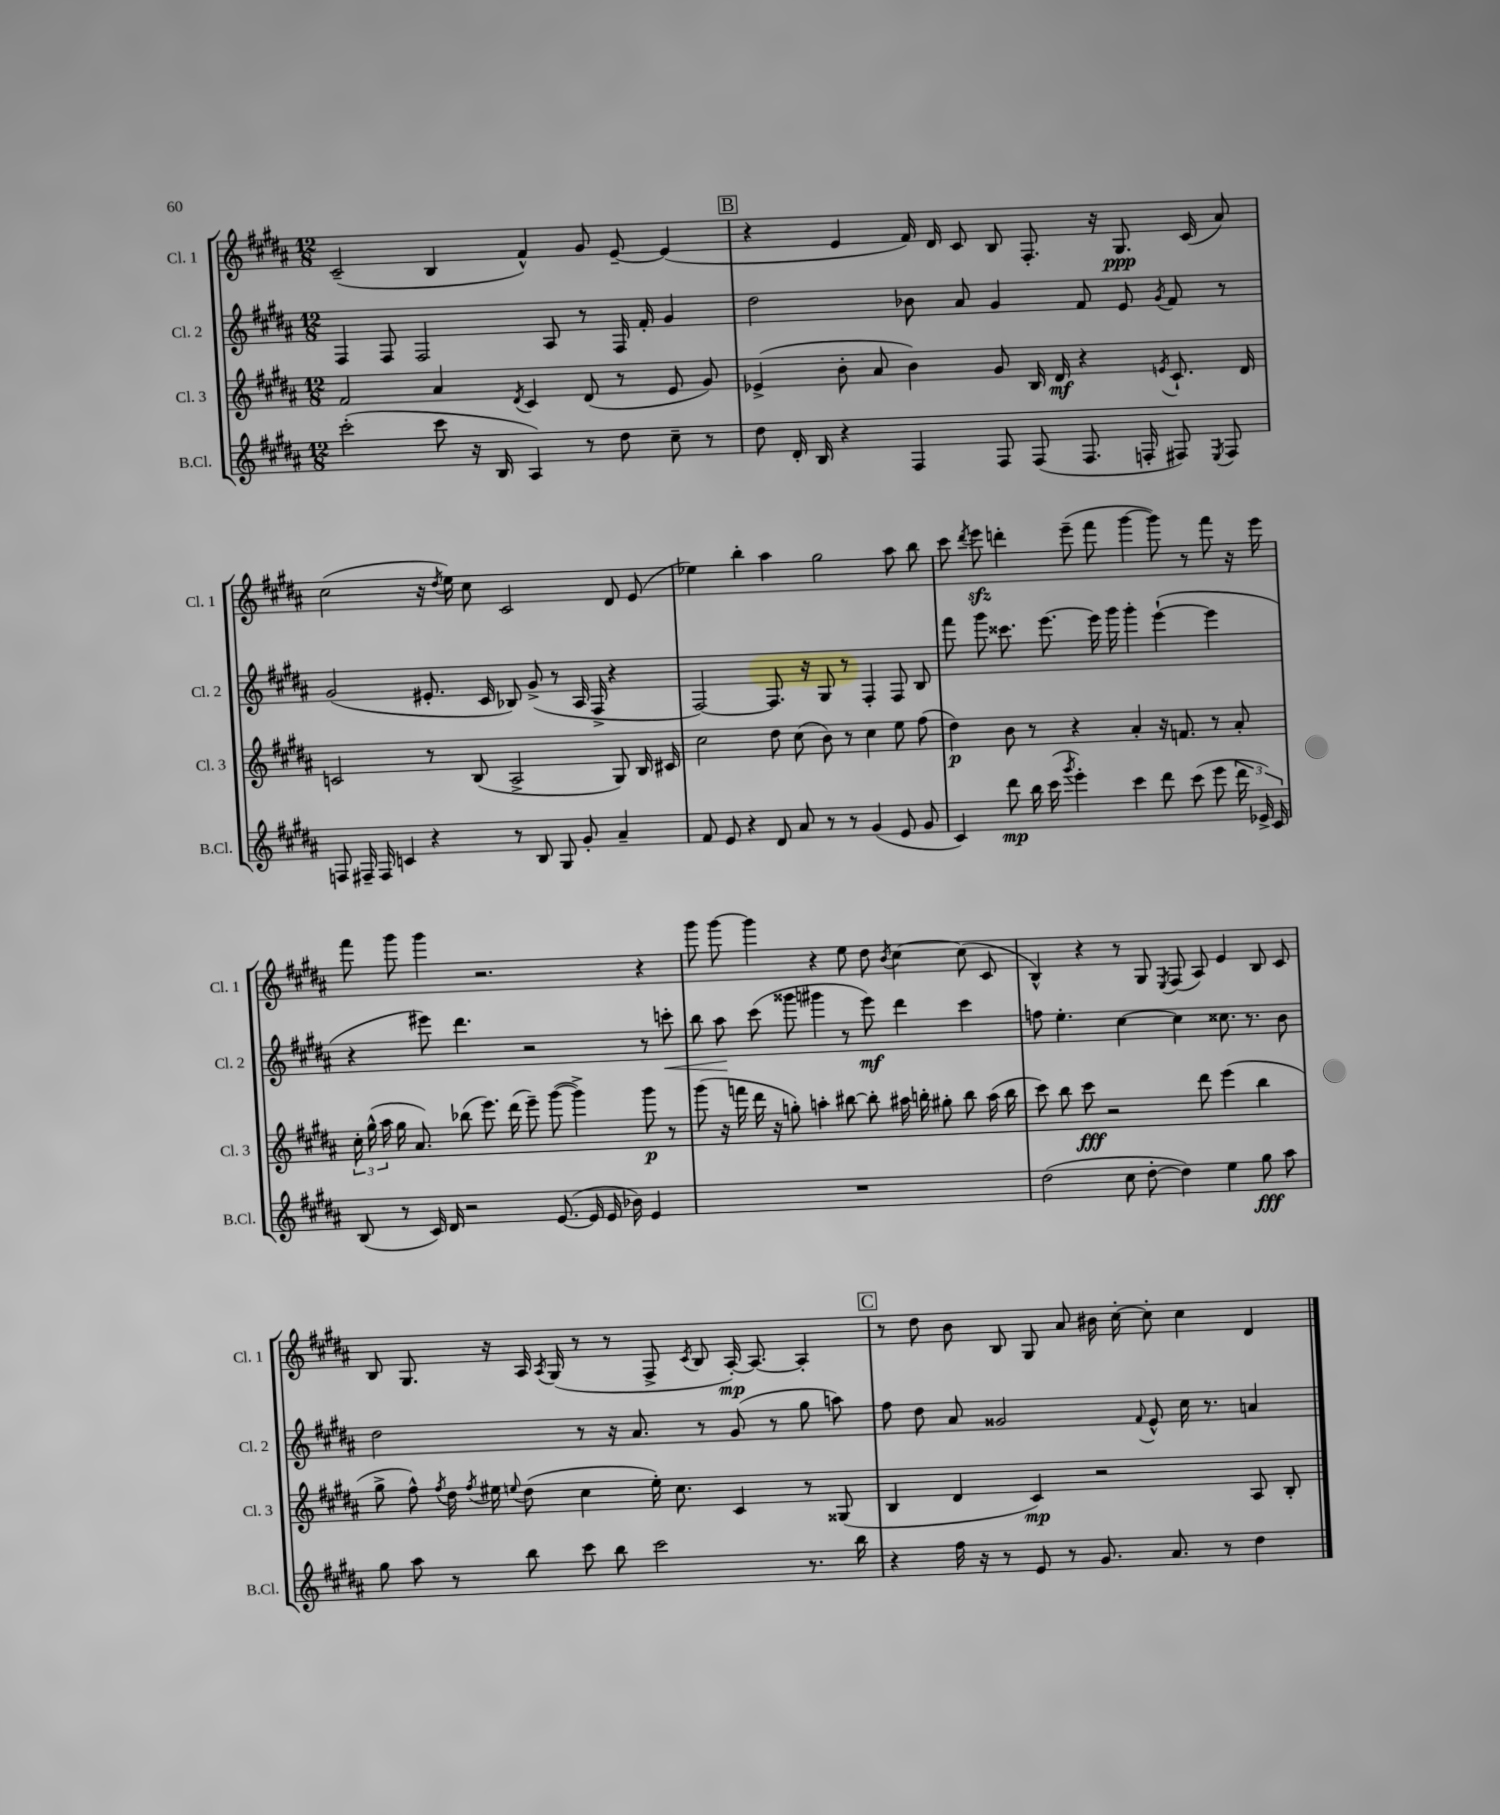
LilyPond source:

<<
\new StaffGroup <<
\new Staff = "s0" \with { instrumentName = "Cl. 1" shortInstrumentName = "Cl. 1" } {
    \clef treble \key b \major \numericTimeSignature \time 12/8
    \autoBeamOff cis'2--( b4 fis'4-^) gis'8 e'8~-- e'4( |
    \mark \markup { \box "B" } r4 e'4 fis'16) dis'16 cis'8 b8 fis8.-. r16 gis8.\ppp cis'16( ais'8) |
    cis''2( r16 \acciaccatura { dis''8 } e''16) cis''8 cis'2 dis'8 e'8( |
    ees''4) b''4-. ais''4 gis''2 ais''8 b''8 |
    cis'''8 \acciaccatura { dis'''8 } e'''8\sfz d'''4-. e'''8--( fis'''8 gis'''4~ gis'''8) r8 fis'''8 r16 e'''16 |
    fis'''8 gis'''8 gis'''4 r2. r4 |
    gis'''8 gis'''8~ gis'''4 r4 e''8 dis''8 \acciaccatura { b'8 } cis''4~ cis''8( cis'8 |
    b4-^) r4 r8 gis8 \acciaccatura { e8 } fis8( ais8) e'4 b8 cis'8 |
    b8 gis8. r16 ais16 \acciaccatura { ais8 } gis16( r8 r8 fis8-> \acciaccatura { cis'8 } b8 ais16~-.\mp) ais8.~ ais4-. |
    \mark \markup { \box "C" } r8 dis''8 b'8 b8 gis8 ais'8 bis'16 cis''16~-. cis''8-. cis''4 dis'4 \bar "|." |
}
\new Staff = "s1" \with { instrumentName = "Cl. 2" shortInstrumentName = "Cl. 2" } {
    \clef treble \key b \major \numericTimeSignature \time 12/8
    \autoBeamOff fis4 fis8 fis2 ais8 r8 fis16 fis'16-. gis'4 |
    \mark \markup { \box "B" } dis''2 bes'8 ais'8 gis'4 fis'8 e'8 \acciaccatura { gis'8 } fis'8 r8 |
    gis'2( eis'8.-. cis'16 bes8) gis'8->( r8 ais16 fis16-> r4 |
    fis2~) fis8. r16 gis8 r8 fis4-. fis8 b8 |
    fis'''8 gis'''8 cisis'''8. e'''8.~ e'''16 gis'''16 gis'''4-. e'''4~-!( e'''4 |
    r4 eis'''8) dis'''4. r2 r8 c'''8-.\< |
    b''8 ais''8\! cis'''8( gisis'''8 gis'''4 r8 e'''8\mf) dis'''4 cis'''4 |
    f''8 e''4.-. cis''4~ cis''4 cisis''8. r8. b'8 |
    dis''2 r8 r16 ais'8. r8 gis'8( r8 gis''8 a''8) |
    \mark \markup { \box "C" } fis''8 dis''8 ais'8 gisis'2 \appoggiatura { fis'8 } e'8-^ cis''16 r8. a'4 \bar "|." |
}
\new Staff = "s2" \with { instrumentName = "Cl. 3" shortInstrumentName = "Cl. 3" } {
    \clef treble \key b \major \numericTimeSignature \time 12/8
    \autoBeamOff fis'2 ais'4 \acciaccatura { dis'8 } cis'4 dis'8( r8 e'8 gis'8) |
    \mark \markup { \box "B" } ees'4->( b'8-. ais'8 b'4) gis'8 b16 dis'16\mf r4 \acciaccatura { e'8 } cis'8.-! dis'16 |
    c'2 r8 b8( ais2-> gis8) b16 cis'16 |
    cis''2 dis''8 cis''8( b'8) r8 cis''4 e''8 fis''8( |
    dis''4\p) b'8 r8 r4 ais'4-. r16 f'8. r8 ais'8-. |
    \tuplet 3/2 { cis''16-. gis''16-^( ais''16 } gis''16 ais'8.) bes''8( e'''8.) dis'''16( e'''8--) gis'''8~( gis'''4->) gis'''8\p r8 |
    gis'''8( r16 f'''16 dis'''16 r16 g''8-.) a''4-. bis''8~ bis''8-. ais''16 b''16-. gis''8-. b''8 ais''16( b''16 |
    cis'''8) b''8 cis'''8\fff r2 dis'''8 e'''4( b''4 |
    gis''8-> fis''8-^) \acciaccatura { fis''8 } dis''16 \acciaccatura { fis''8 } eis''16 \appoggiatura { e''8 } dis''8( cis''4 e''16-.) cis''8. cis'4 r8 gisis8( |
    \mark \markup { \box "C" } b4 dis'4 cis'4\mp) r2 ais8 b8-. \bar "|." |
}
\new Staff = "s3" \with { instrumentName = "B.Cl." shortInstrumentName = "B.Cl." } {
    \clef treble \key b \major \numericTimeSignature \time 12/8
    \autoBeamOff cis'''2-.( cis'''8 r16 b16 ais4) r8 dis''8 cis''8-- r8 |
    \mark \markup { \box "B" } dis''8 dis'16-. b16 r4 fis4 fis8 fis8( fis8. f16-. fis8) \acciaccatura { e8 } fis8 |
    f8 fis16-- fis16 c'4 r4 r8 b8 gis8 gis'8-. ais'4-- |
    fis'8 e'8 r4 dis'8 ais'8 r8 r8 gis'4( e'8 gis'8 |
    cis'4) dis'''8\mp b''16 cis'''16( \acciaccatura { gis'''8 } e'''4-.) cis'''4 dis'''8 cis'''8( e'''8 \tuplet 3/2 { dis'''16 ees'16->) cis'16 } |
    b8( r8 cis'16) dis'16 r2 e'8.~( e'16 e'16 bes'16) e'4 |
    R1. |
    dis''2( cis''8 dis''8~-. dis''4) e''4 gis''8\fff ais''8 |
    gis''8 ais''8 r8 b''8 cis'''8 b''8 cis'''2 r8. b''16 |
    \mark \markup { \box "C" } r4 fis''16 r16 r8 e'8 r8 gis'8. ais'8. r8 dis''4 \bar "|." |
}
>>
>>
\layout { \context { \Score \remove "Bar_number_engraver" } }
